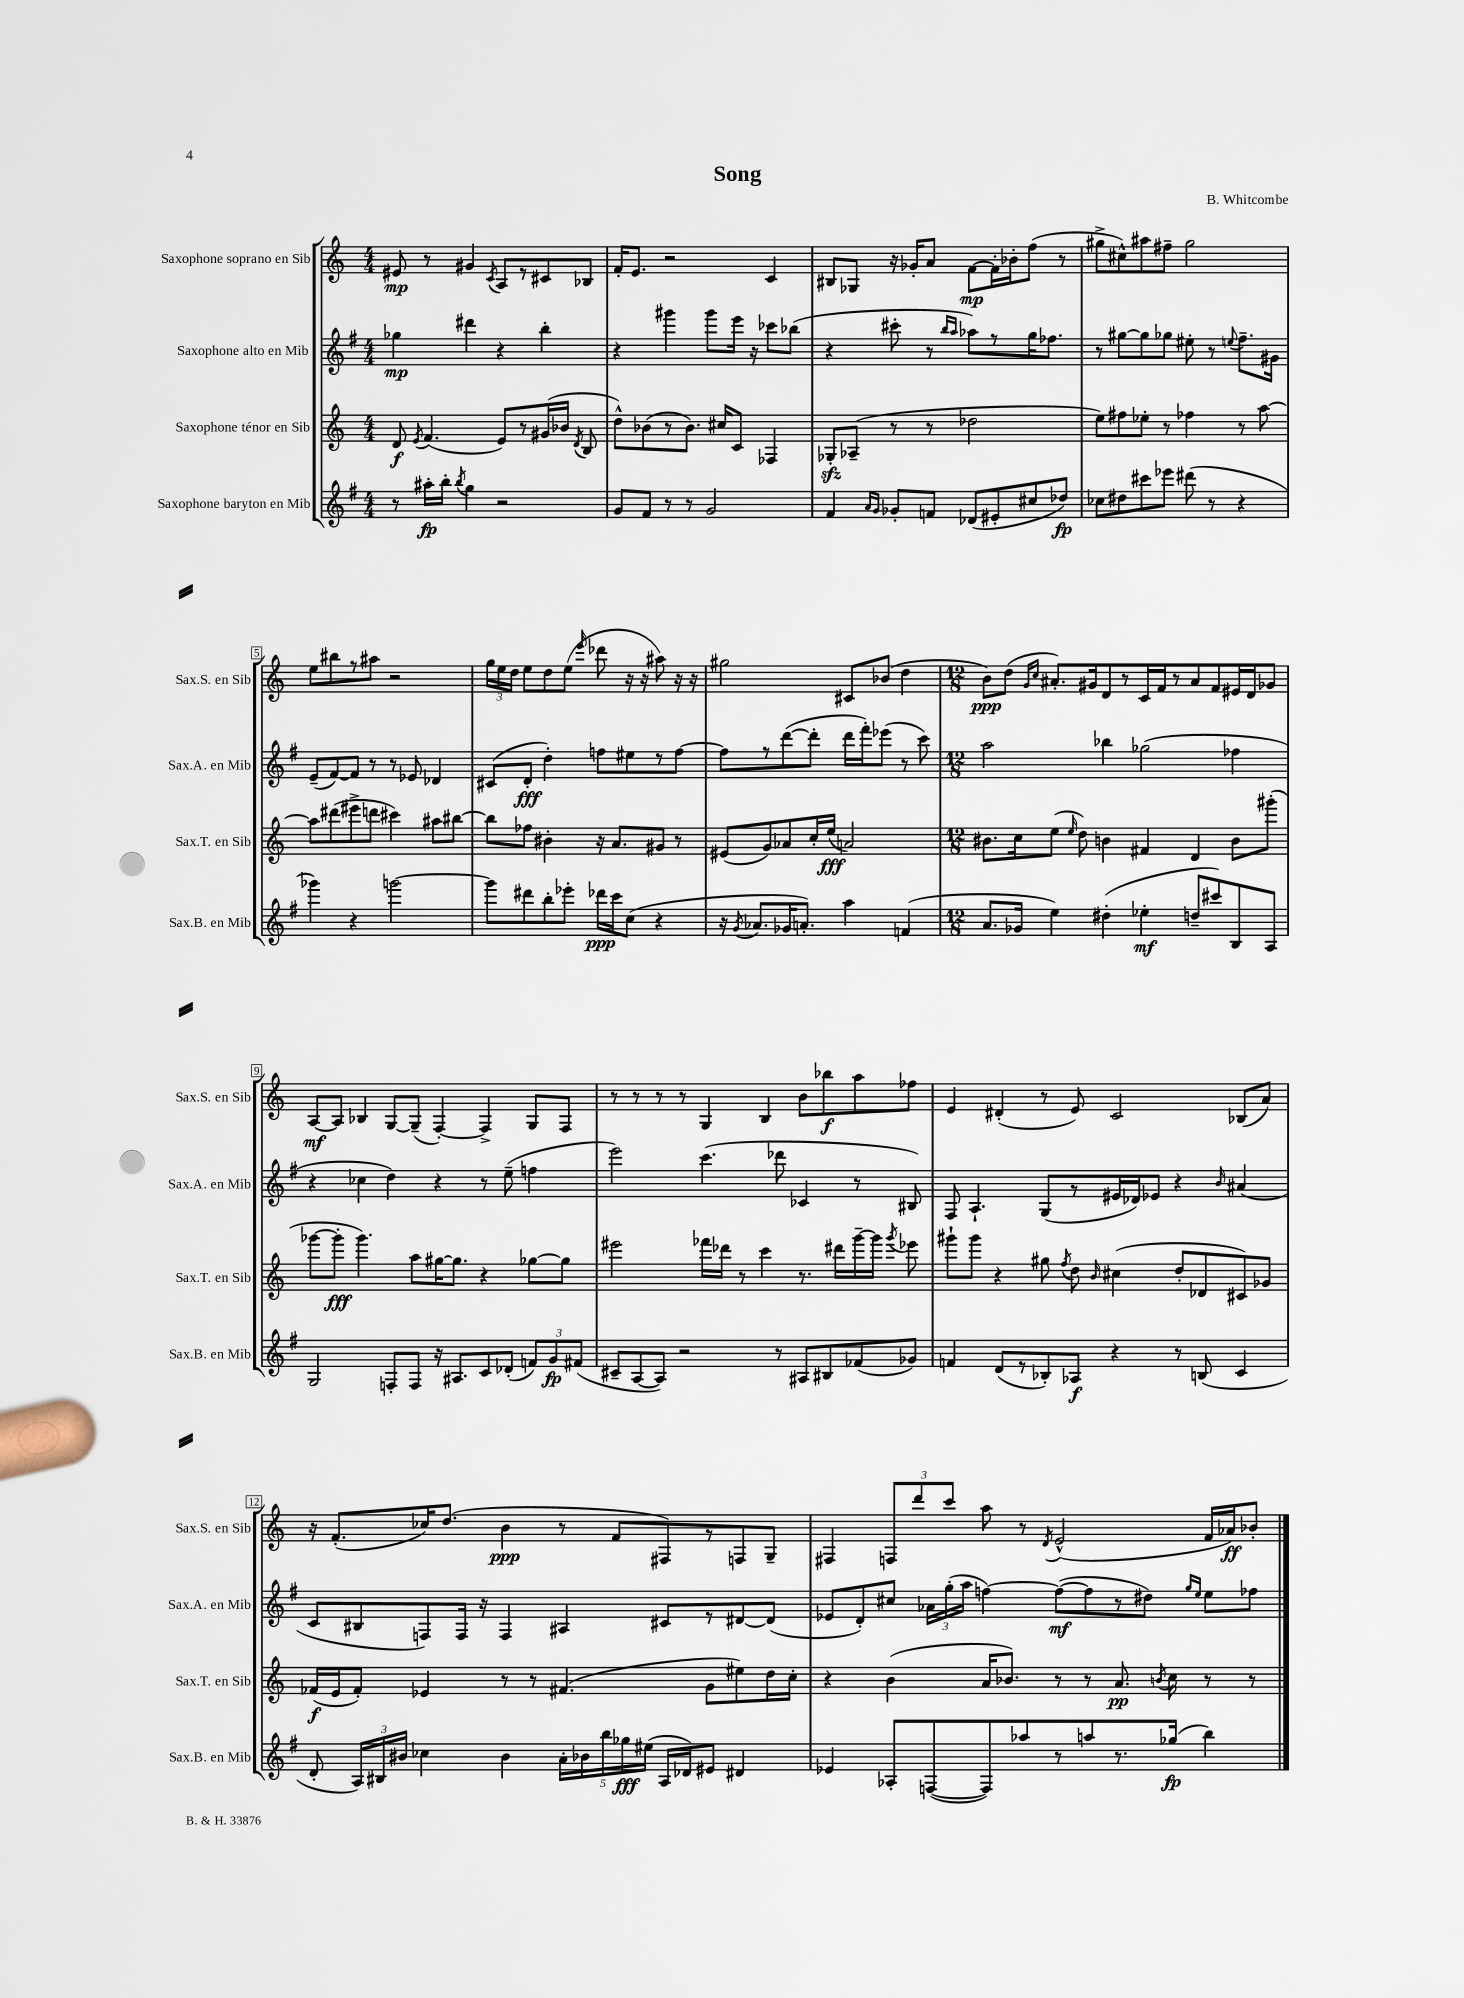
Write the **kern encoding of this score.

**kern	**kern	**kern	**kern
*staff4	*staff3	*staff2	*staff1
*clefG2	*clefG2	*clefG2	*clefG2
*k[f#]	*k[]	*k[f#]	*k[]
*M4/4	*M4/4	*M4/4	*M4/4
8r	8d	4gg-	8e#
.	8qe	.	.
16aa#'	(4.f	.	8r
16bb'	.	.	.
8qbb	.	.	.
4gg	.	4ddd#	4g#
.	.	.	8qc
2r	8e)	4r	8A
.	8r	.	8r
.	(16g#	4bb'	8c#
.	16b-	.	.
.	8qd	.	.
.	8B	.	8B-
=	=	=	=
8g	8dd^^)	4r	16f'
.	.	.	8.e
8f#	(8b-	.	.
8r	8r	4ggg#	2r
8r	8.b-)	.	.
2g	.	8ggg#	.
.	16cc#	.	.
.	8c	16eee	.
.	.	16r	.
.	4F-	8ccc-	4c
.	.	(8bb-	.
=	=	=	=
4f#	8G-'	4r	8B#
.	(8A-~	.	8G-
16qqa	.	.	.
16qqg	.	.	.
8g-'	8r	8ccc#'	16r
.	.	.	16g-'
8f	8r	8r	8a
.	.	16qqbb	.
.	.	16qqaa	.
(8d-	2dd-	8aa-)	[8f
8e#'	.	8r	16f']
.	.	.	16b-'
8cc#	.	16gg	(8ff
.	.	8.ff-	.
8dd-)	.	.	8r
=	=	=	=
8cc-	8ee)	8r	8gg#^
8dd#	8ff#	[8gg#	8cc#^^)
8ccc#	8ee-'	8gg#]	8aa#
8eee-	8r	8gg-	8ff#~
(8ddd#	4ff-	8ee#'	2gg#
8r	.	8r	.
.	.	8qqee	.
4r	8r	8.ff#~	.
.	[8aa	.	.
.	.	16g#	.
=	=	=	=
4ggg-)	8aa]	(8e~	8ee
.	(8ddd#	[8f#)	8bb#
4r	8eee#^	8f#]	8r
.	8ddd	8r	8aa#
[2ggg	4ccc#)	8r	2r
.	.	8e-	.
.	8aa#	4d-	.
.	[8bb#	.	.
=	=	=	=
8ggg]	8bb#]	(8c#	24gg
.	.	.	24ee
.	.	.	24dd
8ddd#	8ff-	8d'	8ee
8bb'	4b#'	4dd')	8dd
8eee-'	.	.	(8ee
.	.	.	16qqeee
16ddd-	16r	8ff	8ddd-
16ccc	8.a	.	.
(8cc	.	8ee#	16r
.	.	.	16r
4r	8g#	8r	8aa#)
.	8r	[8ff	16r
.	.	.	16r
=	=	=	=
16r	(8e#	8ff]	2gg#
8qg	.	.	.
8.a-	.	.	.
.	8g)	8r	.
16g-	8a-	([8ddd	.
8.a')	.	.	.
.	16cc'	8ddd']	.
.	(16ee	.	.
4aa	2a)	16ddd	8c#
.	.	16fff#')	.
.	.	(8eee-	(8b-
(4f	.	8r	4dd
.	.	8ccc)	.
=	=	=	=
*M12/8	*M12/8	*M12/8	*M12/8
8.a	8.b#	2aa	8b)
.	.	.	(8dd
16g-	16cc	.	.
.	.	.	16qqg
.	.	.	16qqcc
4ee)	(8ee	.	8.a#')
.	16qqee	.	.
.	8dd)	.	.
.	.	.	16g#
(4dd#'	4b	4bb-	8d
.	.	.	8r
4ee-'	4f#	(2gg-	16c
.	.	.	16f
.	.	.	8r
8dd~	4d	.	8a#
8ccc#)	.	.	8f
8B	8b	4ff-	16e#
.	.	.	16d
8A	(8ggg#'	.	8g-
=	=	=	=
2G	[8ggg-	4r	[8A
.	8ggg-']	.	8A]
.	4.ggg-)	4cc-	4B-
8F'	.	4dd)	[8G
8F	8aa	.	(8G~]
16r	[16gg#	4r	[4F')
8.A#	8.gg#]	.	.
8c	4r	8r	4F^]
(8d-'	.	(8ee~	.
12f)	[8gg-	4ff	8G
12g	.	.	.
.	8gg-]	.	8F
(12f#	.	.	.
=	=	=	=
8c#~	2eee#	2eee)	8r
[8A	.	.	8r
8A])	.	.	8r
2r	.	.	8r
.	16fff-	(4.ccc	4G
.	16ddd-	.	.
.	8r	.	.
.	4ccc	.	4B
8r	.	8ddd-	.
8A#	8.r	4c-	8b
8B#	.	.	8bb-
.	16ddd#	.	.
(8f-	[16ggg~	8r	8aa
.	16ggg]	.	.
.	8qggg	.	.
8g-)	8eee-	8B#)	8ff-
=	=	=	=
4f	8ggg#`	8F#	4e
.	8ggg#	4.A`	.
(8d	4r	.	(4d#'
8r	.	.	.
8B-')	8gg#	(8G	8r
.	8qff	.	.
8A-	8dd	8r	8e)
.	16qqb	.	.
4r	(4cc#	16e#	2c
.	.	16d-)	.
.	.	8e-	.
8r	8dd'	4r	.
(8B	8d-	.	.
.	.	16qqb	.
4c	8c#)	(4a#	(8B-
.	8g-	.	8a)
=	=	=	=
8d'	(16f-	8c	16r
.	16e	.	(8.f'
24A)	8f-')	8B#	.
24B#	.	.	.
24b#	.	.	.
4cc-	4e-	8F)	16cc-)
.	.	.	(8.dd
.	.	16F	.
.	.	16r	.
4b#	8r	4F	4b
.	8r	.	.
20a'	(4.f#	4A#	8r
20b-	.	.	.
20bb	.	.	.
.	.	.	8f
20gg-	.	.	.
(20ee#	.	.	.
16A	.	8c#	8F#)
16d-)	.	.	.
8e#	8g	8r	8r
4d#	8ee#)	[8d#	8F
.	16dd	(8d#]	8G~
.	16cc'	.	.
=	=	=	=
4e-	4r	8e-	4F#
.	.	8d')	.
8A-'	(4b	8cc#	12F
.	.	.	12ddd
([8F	.	24a-	.
.	.	(24gg'	12ccc
.	.	24aa	.
8F])	16a	[4ff)	8aa
.	8.b-)	.	.
8aa-	.	.	8r
.	.	.	8qd
8r	8r	(8ff_	(2e^^
8aa	8r	8ff]	.
8.r	8.a	8r	.
.	.	8dd#)	.
.	8qb	.	.
(16gg-	16cc	.	.
.	.	16qqgg	.
.	.	16qqee	.
4bb)	8r	8ee	16f
.	.	.	16a-)
.	8r	8ff-	8b-'
==	==	==	==
*-	*-	*-	*-
